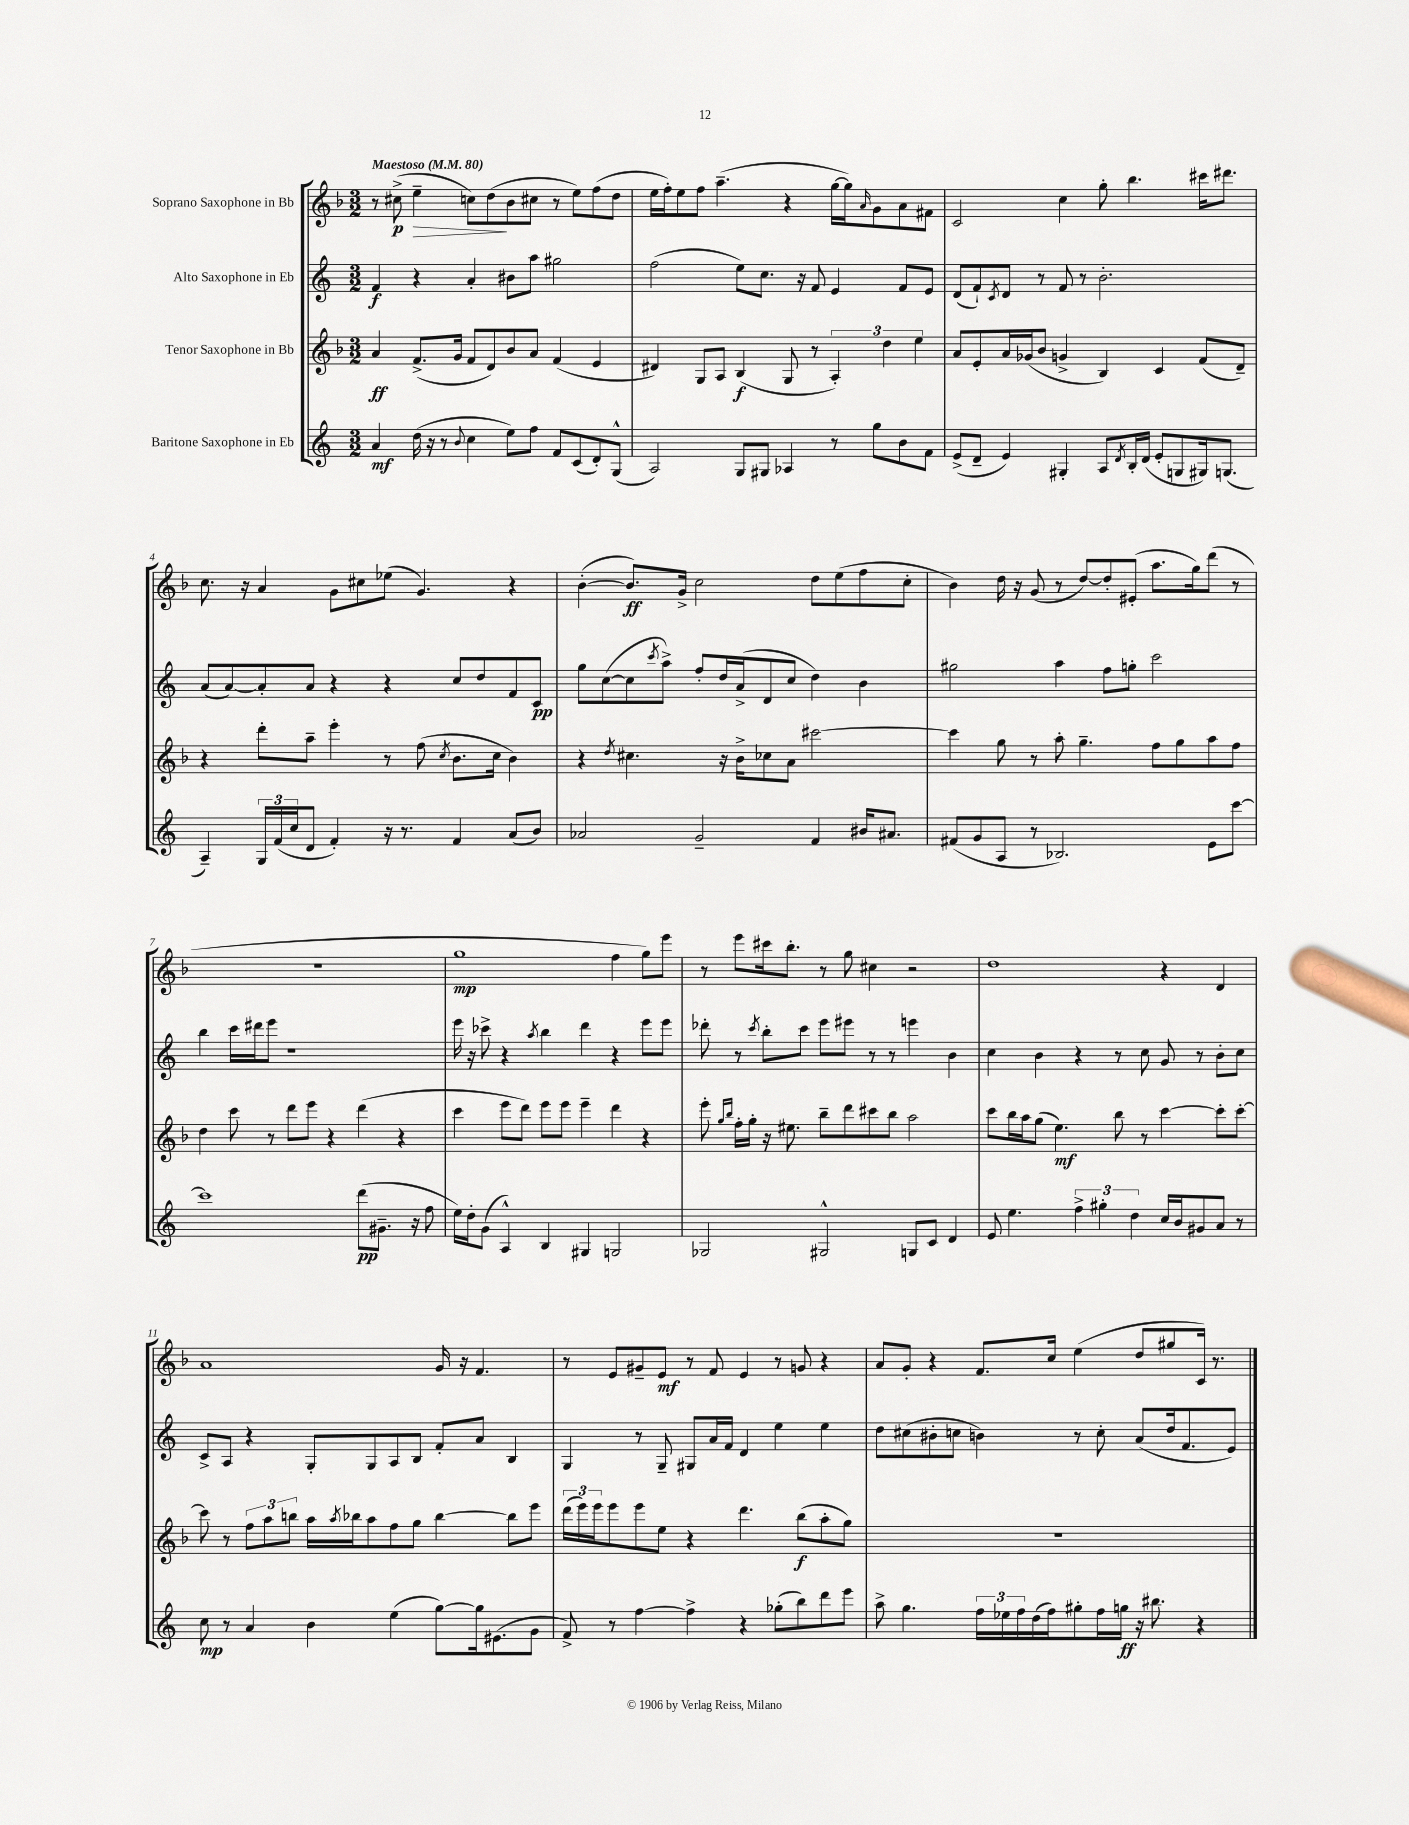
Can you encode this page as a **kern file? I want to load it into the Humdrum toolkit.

**kern	**dynam	**kern	**dynam	**kern	**dynam	**kern	**dynam
*part4	*part4	*part3	*part3	*part2	*part2	*part1	*part1
*staff4	*staff4	*staff3	*staff3	*staff2	*staff2	*staff1	*staff1
*I"Baritone Saxophone in Eb	*	*I"Tenor Saxophone in Bb	*	*I"Alto Saxophone in Eb	*	*I"Soprano Saxophone in Bb	*
*clefG2	*	*clefG2	*	*clefG2	*	*clefG2	*
*k[]	*	*k[b-]	*	*k[]	*	*k[b-]	*
*M3/2	*	*M3/2	*	*M3/2	*	*M3/2	*
*MM80	*	*MM80	*	*MM80	*	*MM80	*
=1	=1	=1	=1	=1	=1	=1	=1
!	!	!	!	!	!	!LO:TX:a:B:t=Maestoso	!
4a/	mf	4a/	ff	4f/	f	8r	.
.	.	.	.	.	.	(8cc#X^\	p
!	!	!	!	!	!	!	!LO:HP:b
(16dd\	.	(8.f^/L	.	4r	.	4ee~\	>
16r	.	.	.	.	.	.	.
8r	.	.	.	.	.	.	.
.	.	16g/Jk	.	.	.	.	.
8qqb/	.	.	.	.	.	.	.
4cc\	.	8f/L	.	4a'/	.	8ccn\L)	.
.	.	8d/)	.	.	.	(8dd\	.
8ee\L)	.	8b-/	.	8b#X\L	.	8b-\	]
8ff\J	.	8a/J	.	8aa\J	.	8cc#X\J	.
8f/L	.	(4f/	.	2gg#X\	.	8r	.
(8c/	.	.	.	.	.	8ee\L)	.
8d'/)	.	4e/	.	.	.	(8ff\	.
(8G^^/J	.	.	.	.	.	8dd\J	.
=2	=2	=2	=2	=2	=2	=2	=2
2A/)	.	4d#X/)	.	(2ff\	.	16ee\LL	.
.	.	.	.	.	.	16ff'\J)	.
.	.	.	.	.	.	8ee\	.
.	.	8G/L	.	.	.	8ff\J	.
.	.	8A/J	.	.	.	(4.aa~\	.
8G/L	.	(4B-/	f	8ee\L)	.	.	.
8G#X/J	.	.	.	8.cc\J	.	.	.
4A-X/	.	8G/	.	.	.	4r	.
.	.	.	.	16r	.	.	.
.	.	8r	.	8f/	.	.	.
8r	.	6A'/)	.	4e/	.	[16gg\LL	.
.	.	.	.	.	.	16gg\J])	.
.	.	.	.	.	.	16qqa/	.
8gg\L	.	.	.	.	.	8g\	.
.	.	6dd\	.	.	.	.	.
8b\	.	.	.	8f/L	.	8a\	.
.	.	6ee\	.	.	.	.	.
8f\J	.	.	.	8e/J	.	8f#X\J	.
=3	=3	=3	=3	=3	=3	=3	=3
(8e^/L	.	8a/L	.	(8d/L	.	2c/	.
8d~/J	.	8e'/	.	8f`/)	.	.	.
.	.	.	.	8qc/	.	.	.
4e/)	.	16a/L	.	8d/J	.	.	.
.	.	(16g-X/J	.	.	.	.	.
.	.	8b-/J	.	8r	.	.	.
4G#X'/	.	4gn^/	.	8f/	.	4cc\	.
.	.	.	.	8r	.	.	.
8A/L	.	4B-/)	.	2.b'\	.	8gg'\	.
8qd/	.	.	.	.	.	.	.
16B'/L	.	.	.	.	.	4.bb-\	.
(16d/JJ	.	.	.	.	.	.	.
8e'/L	.	4c/	.	.	.	.	.
8Gn/	.	.	.	.	.	.	.
16G#X/k)	.	(8f/L	.	.	.	16ccc#X\KL	.
(8.Gn/J	.	.	.	.	.	8.ddd#X\J	.
.	.	8d~/J)	.	.	.	.	.
!!LO:LB:g=z
=4	=4	=4	=4	=4	=4	=4	=4
4A~/)	.	4r	.	(8a/L	.	8.cc\	.
.	.	.	.	[8a/)	.	.	.
.	.	.	.	.	.	16r	.
24G/LL	.	8ddd'\L	.	8a'/]	.	4a/	.
(24f/	.	.	.	.	.	.	.
24cc/J	.	.	.	.	.	.	.
8d/J	.	8aa~\J	.	8a/J	.	.	.
4f'/)	.	4eee'\	.	4r	.	8g\L	.
.	.	.	.	.	.	8cc#X\	.
16r	.	8r	.	4r	.	(8ee-X\J	.
8.r	.	.	.	.	.	.	.
.	.	(8ff\	.	.	.	4.g/)	.
.	.	8qcc/	.	.	.	.	.
4f/	.	8.b-\L	.	8cc/L	.	.	.
.	.	.	.	8dd/	.	.	.
.	.	16cc\Jk	.	.	.	.	.
(8a/L	.	4b-\)	.	8f/	.	4r	.
8b/J)	.	.	.	8c/J	pp	.	.
=5	=5	=5	=5	=5	=5	=5	=5
2a-X/	.	4r	.	8gg\L	.	([4b-'\	.
.	.	.	.	([8cc\	.	.	.
.	.	8qdd/	.	.	.	.	.
.	.	4.cc#X\	.	8cc\]	.	8.b-/L])	ff
.	.	.	.	8qccc/	.	.	.
.	.	.	.	8aa^\J)	.	.	.
.	.	.	.	.	.	16g^/Jk	.
2g~/	.	.	.	8ff'/L	.	2cc\	.
.	.	16r	.	16dd/L	.	.	.
.	.	16b-^\KL	.	(16a^/J	.	.	.
.	.	8cc-X\	.	8d/	.	.	.
.	.	8a\J	.	8cc/J	.	.	.
4f/	.	[2ccc#X\	.	4dd\)	.	8dd\L	.
.	.	.	.	.	.	(8ee\	.
16b#X/KL	.	.	.	4b\	.	8ff\	.
8.a#X/J	.	.	.	.	.	.	.
.	.	.	.	.	.	8cc'\J	.
=6	=6	=6	=6	=6	=6	=6	=6
(8f#X/L	.	4ccc#\]	.	2gg#X\	.	4b-\)	.
8g/	.	.	.	.	.	.	.
8A/J	.	8gg\	.	.	.	16dd\	.
.	.	.	.	.	.	16r	.
8r	.	8r	.	.	.	(8g/	.
2.B-X/)	.	8aa'\	.	4aa\	.	8r	.
.	.	4.gg~\	.	.	.	[8dd/L)	.
.	.	.	.	8ff\L	.	8dd'/]	.
.	.	.	.	8ggn'\J	.	(8e#X'/J	.
.	.	8ff\L	.	2ccc\	.	8.aa\L	.
.	.	8gg\	.	.	.	.	.
.	.	.	.	.	.	16gg\k)	.
8e\L	.	8aa\	.	.	.	(8ddd\J	.
[8ccc\J	.	8ff\J	.	.	.	8r	.
!!LO:LB:g=z
=7	=7	=7	=7	=7	=7	=7	=7
1ccc]	.	4dd\	.	4bb\	.	1.r	.
.	.	8ccc\	.	16ccc\LL	.	.	.
.	.	.	.	16ddd#X\J	.	.	.
.	.	8r	.	8eee\J	.	.	.
.	.	8ddd\L	.	1r	.	.	.
.	.	8eee\J	.	.	.	.	.
.	.	4r	.	.	.	.	.
(8ddd\L	pp	(4ddd\	.	.	.	.	.
8.g#X~\J	.	.	.	.	.	.	.
.	.	4r	.	.	.	.	.
16r	.	.	.	.	.	.	.
8ff\	.	.	.	.	.	.	.
=8	=8	=8	=8	=8	=8	=8	=8
16ee\LL)	.	4ccc\	.	16eee\	.	1gg	mp
16dd'\J	.	.	.	16r	.	.	.
(8g\J	.	.	.	8ccc-X^\	.	.	.
4A^^/)	.	8eee\L	.	4r	.	.	.
.	.	8ddd\J)	.	.	.	.	.
.	.	.	.	8qaa/	.	.	.
4B/	.	8eee\L	.	4bb\	.	.	.
.	.	8eee\J	.	.	.	.	.
4G#X/	.	4eee~\	.	4ddd\	.	.	.
2Gn/	.	4ddd\	.	4r	.	4ff\	.
.	.	4r	.	8eee\L	.	8gg\L)	.
.	.	.	.	8eee\J	.	8eee\J	.
=9	=9	=9	=9	=9	=9	=9	=9
2G-X/	.	8eee'\	.	8ddd-X'\	.	8r	.
.	.	16qqgg/LL	.	.	.	.	.
.	.	16qqbb-/JJ	.	.	.	.	.
.	.	16ff'\LL	.	8r	.	8eee\L	.
.	.	16gg'\JJ	.	.	.	.	.
.	.	.	.	8qccc/	.	.	.
.	.	16r	.	8bb'\L	.	16ccc#X\k	.
.	.	8.ee#X\	.	.	.	8.bb-'\J	.
.	.	.	.	8ccc\J	.	.	.
2G#X^^/	.	8bb-~\L	.	8eee\L	.	8r	.
.	.	8ddd\	.	8eee#X\J	.	8gg\	.
.	.	8ccc#X\	.	8r	.	4cc#X\	.
.	.	8bb-\J	.	8r	.	.	.
8Gn/L	.	2aa\	.	4eeen\	.	2r	.
8c/J	.	.	.	.	.	.	.
4d/	.	.	.	4b\	.	.	.
=10	=10	=10	=10	=10	=10	=10	=10
8e/	.	8ccc\L	.	4cc\	.	1dd	.
4.ee\	.	16bb-\L	.	.	.	.	.
.	.	16aa\J	.	.	.	.	.
.	.	(8gg\J	.	4b\	.	.	.
.	.	4.ee\)	mf	.	.	.	.
6ff^\	.	.	.	4r	.	.	.
6gg#X'\	.	.	.	.	.	.	.
.	.	8bb-\	.	8r	.	.	.
6dd\	.	.	.	.	.	.	.
.	.	8r	.	8cc\	.	.	.
16cc/LL	.	[4ccc\	.	8g/	.	4r	.
16b/J	.	.	.	.	.	.	.
8g#X/	.	.	.	8r	.	.	.
8a/J	.	8ccc'\L]	.	8b'\L	.	4d/	.
8r	.	[8ccc'\J	.	8cc\J	.	.	.
!!LO:LB:g=z
=11	=11	=11	=11	=11	=11	=11	=11
8cc\	mp	8ccc\]	.	8c^/L	.	1a	.
8r	.	8r	.	8A/J	.	.	.
4a/	.	12ff\L	.	4r	.	.	.
.	.	12aa\	.	.	.	.	.
.	.	12bbn\J	.	.	.	.	.
4b\	.	16aa\LL	.	8G'/L	.	.	.
.	.	8qaa/	.	.	.	.	.
.	.	16bb-X\J	.	.	.	.	.
.	.	8aa\	.	8G/	.	.	.
(4ee\	.	8ff\	.	8A/	.	.	.
.	.	8gg\J	.	8B/J	.	.	.
[8gg\L)	.	[4bb-\	.	8f'/L	.	16g/	.
.	.	.	.	.	.	16r	.
16gg\k]	.	.	.	8a/J	.	4.f/	.
(8.e#X\	.	.	.	.	.	.	.
.	.	8bb-\L]	.	4B/	.	.	.
8g\J	.	8eee\J	.	.	.	.	.
=12	=12	=12	=12	=12	=12	=12	=12
8f^/)	.	(24ddd\LL	.	4G/	.	8r	.
.	.	24eee\)	.	.	.	.	.
.	.	24eee\J	.	.	.	.	.
8r	.	8eee\	.	.	.	8e/L	.
[4ff\	.	8eee\	.	8r	.	8g#X~/	.
.	.	8ee\J	.	8G~/	.	8e/J	mf
4ff^\]	.	4r	.	8G#X/L	.	8r	.
.	.	.	.	16a/L	.	8f/	.
.	.	.	.	16f/JJ	.	.	.
4r	.	4.ddd\	.	4d/	.	4e/	.
(8gg-X'\L	.	.	.	4ee\	.	8r	.
8bb\)	.	(8bb-\L	f	.	.	8gn/	.
8ddd\	.	8aa'\	.	4ee\	.	4r	.
8eee\J	.	8gg\J)	.	.	.	.	.
=13	=13	=13	=13	=13	=13	=13	=13
8aa^\	.	1.r	.	8dd\L	.	8a/L	.
4.gg\	.	.	.	(8cc#X\	.	8g'/J	.
.	.	.	.	8b#X'\	.	4r	.
.	.	.	.	8ccn\J	.	.	.
24ff\LL	.	.	.	4bn\)	.	8.f/L	.
24ee-X\	.	.	.	.	.	.	.
24ff\	.	.	.	.	.	.	.
(16dd\	.	.	.	.	.	.	.
16ff\J)	.	.	.	.	.	16cc/Jk	.
8gg#X'\	.	.	.	8r	.	(4ee\	.
16ff\L	.	.	.	8cc'\	.	.	.
16ggn\JJ	ff	.	.	.	.	.	.
16r	.	.	.	(8a/L	.	8dd/L	.
8.bb#X\	.	.	.	.	.	.	.
.	.	.	.	16dd/k	.	8gg#X/	.
.	.	.	.	8.f/	.	.	.
4r	.	.	.	.	.	16c/Jk)	.
.	.	.	.	.	.	8.r	.
.	.	.	.	8e/J)	.	.	.
==	==	==	==	==	==	==	==
*-	*-	*-	*-	*-	*-	*-	*-
